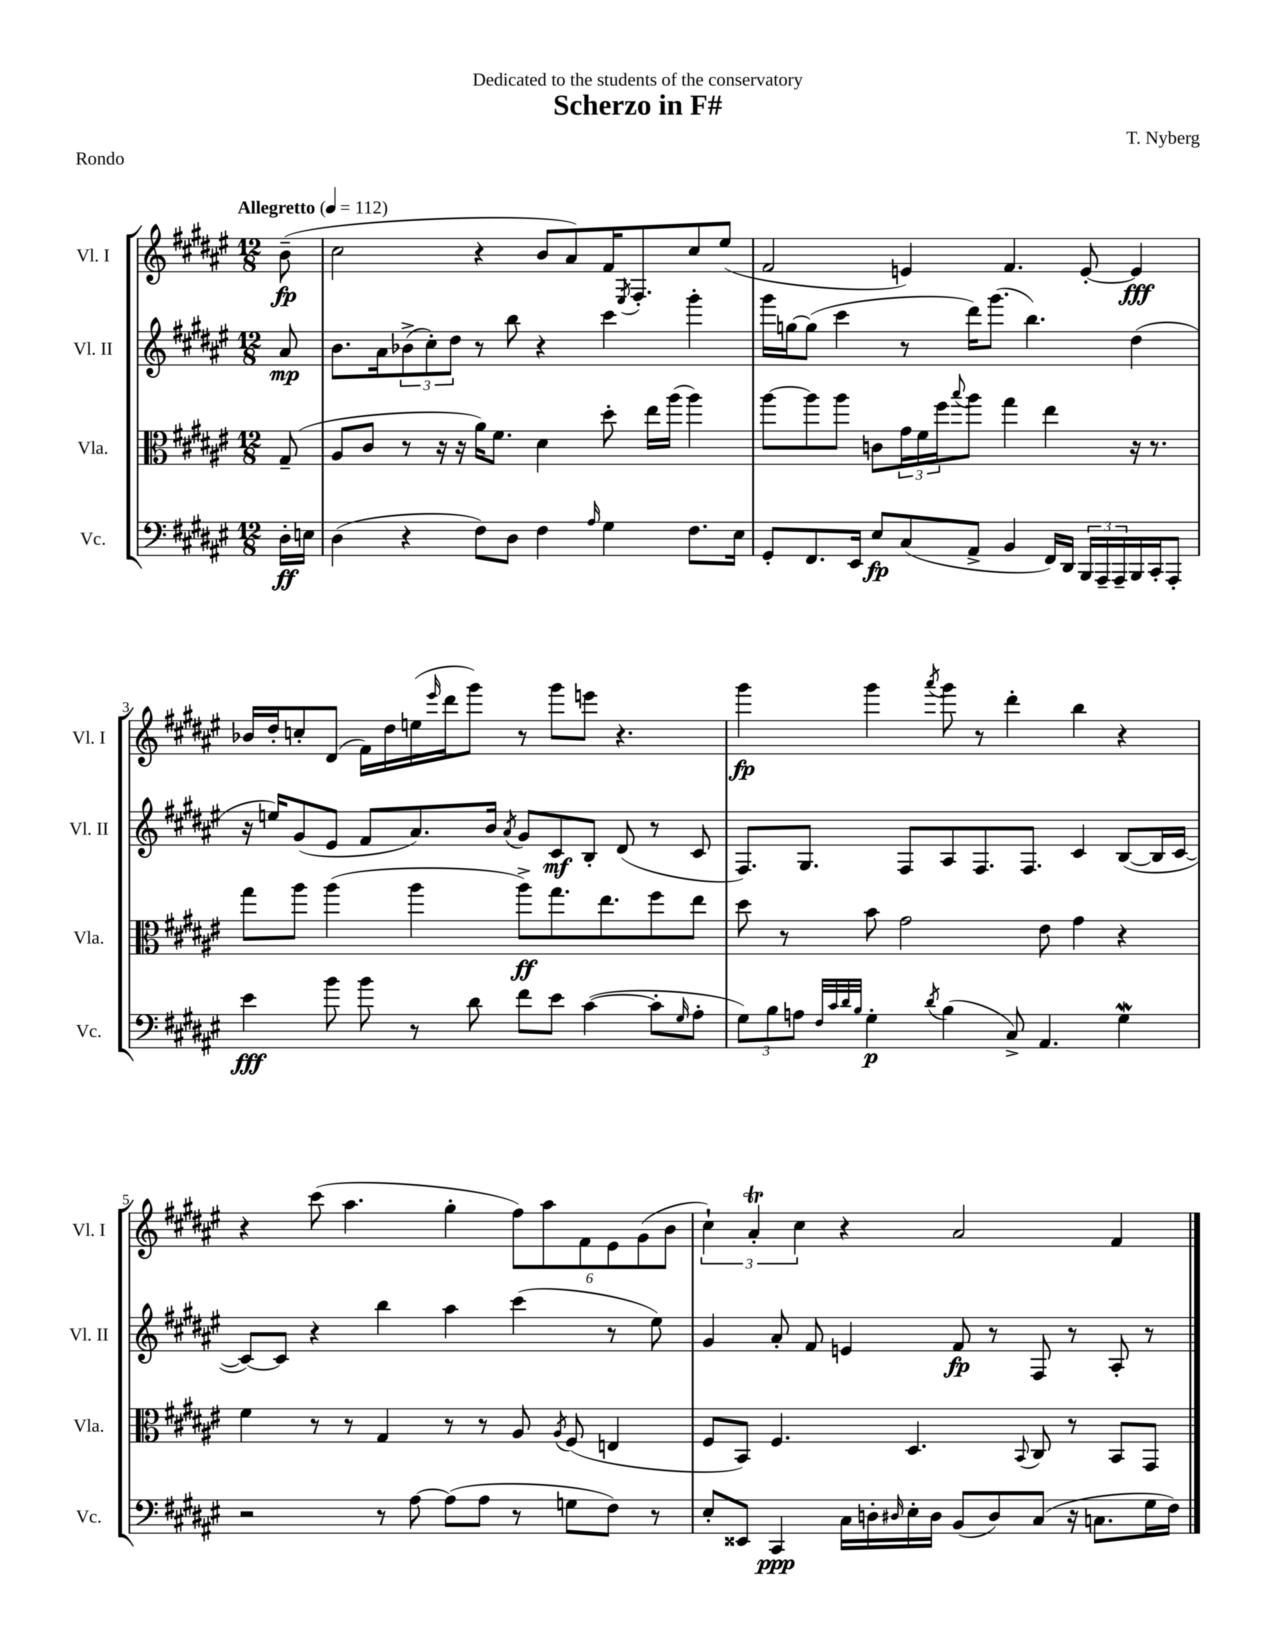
\header { title = "Scherzo in F#" composer = "T. Nyberg" dedication = "Dedicated to the students of the conservatory" piece = "Rondo" }
<<
\new StaffGroup <<
\new Staff = "s0" \with { instrumentName = "Vl. I" shortInstrumentName = "Vl. I" } {
    \clef treble \key fis \major \numericTimeSignature \time 12/8 \partial 8 \tempo "Allegretto" 4 = 112
    b'8--\fp( |
    cis''2 r4 b'8 ais'8) fis'16 \acciaccatura { eis8 } fis8.-. cis''8 eis''8( |
    fis'2 e'4) fis'4. e'8~-. e'4\fff |
    bes'16 dis''16-. c''8-. dis'8( fis'16) dis''16 e''16( \grace { eis'''16 } dis'''16 gis'''8) r8 gis'''8 e'''8 r4. |
    gis'''4\fp gis'''4 \acciaccatura { ais'''8 } gis'''8 r8 dis'''4-. b''4 r4 |
    r4 cis'''8( ais''4. gis''4-. \tuplet 6/4 { fis''8) ais''8 fis'8 eis'8 gis'8( b'8 } |
    \tuplet 3/2 { cis''4-!) ais'4-.\trill cis''4 } r4 ais'2 fis'4 \bar "|." |
}
\new Staff = "s1" \with { instrumentName = "Vl. II" shortInstrumentName = "Vl. II" } {
    \clef treble \key fis \major \numericTimeSignature \time 12/8 \partial 8
    ais'8\mp |
    b'8. ais'16 \tuplet 3/2 { bes'8->( cis''8-.) dis''8 } r8 b''8 r4 cis'''4 gis'''4-. |
    gis'''16 g''16~ g''8( cis'''4 r8 dis'''16) gis'''8.( b''4.) dis''4( |
    r16 e''16) gis'8( eis'8 fis'8 ais'8.) b'16 \acciaccatura { ais'8 } gis'8 cis'8\mf b8-. dis'8( r8 cis'8 |
    fis8.) gis8. fis8 ais8 fis8. fis8. cis'4 b8~( b16 cis'16~ |
    cis'8~) cis'8 r4 b''4 ais''4 cis'''4( r8 eis''8) |
    gis'4 ais'8-. fis'8 e'4 fis'8\fp r8 fis8 r8 ais8-. r8 \bar "|." |
}
\new Staff = "s2" \with { instrumentName = "Vla." shortInstrumentName = "Vla." } {
    \clef alto \key fis \major \numericTimeSignature \time 12/8 \partial 8
    gis8--( |
    ais8 cis'8 r8 r16 r16 ais'16) fis'8. dis'4 dis''8-. eis''16 ais''16( ais''4) |
    ais''8~ ais''8 ais''8 c'8 \tuplet 3/2 { gis'16 fis'16 fis''16 } \appoggiatura { b''8 } ais''8 gis''4 eis''4 r16 r8. |
    gis''8 ais''8 ais''4( ais''4 ais''8->\ff) gis''8. eis''8. fis''8 eis''8 |
    dis''8 r8 b'8 gis'2 eis'8 gis'4 r4 |
    fis'4 r8 r8 gis4 r8 r8 ais8 \acciaccatura { ais8 } fis8( e4 |
    fis8 b,8) fis4. dis4. \appoggiatura { b,8 } cis8 r8 b,8 gis,8 \bar "|." |
}
\new Staff = "s3" \with { instrumentName = "Vc." shortInstrumentName = "Vc." } {
    \clef bass \key fis \major \numericTimeSignature \time 12/8 \partial 8
    dis16-.\ff e16 |
    dis4( r4 fis8) dis8 fis4 \grace { ais16 } gis4 fis8. eis16 |
    gis,8-. fis,8. eis,16 eis8\fp cis8( ais,8-> b,4 fis,16) dis,16 \tuplet 3/2 { b,,16 ais,,16-- ais,,16-- } b,,16 cis,16-. ais,,8-. |
    eis'4\fff b'8 b'8 r8 dis'8 fis'8 eis'8 cis'4~( cis'8-. \grace { gis16 } ais8-. |
    \tuplet 3/2 { gis8) b8 a8 } \grace { fis32 cis'32 dis'32 b32 } gis4-.\p \acciaccatura { dis'8 } b4( cis8->) ais,4. gis4\mordent |
    r2 r8 ais8~ ais8( ais8 r8 g8 fis8) r8 |
    eis8-. eisis,8 cis,4\ppp cis16 d16-. \grace { dis16 } eis16-. dis16 b,8( dis8) cis8( r16 c8. gis16 fis16) \bar "|." |
}
>>
>>
